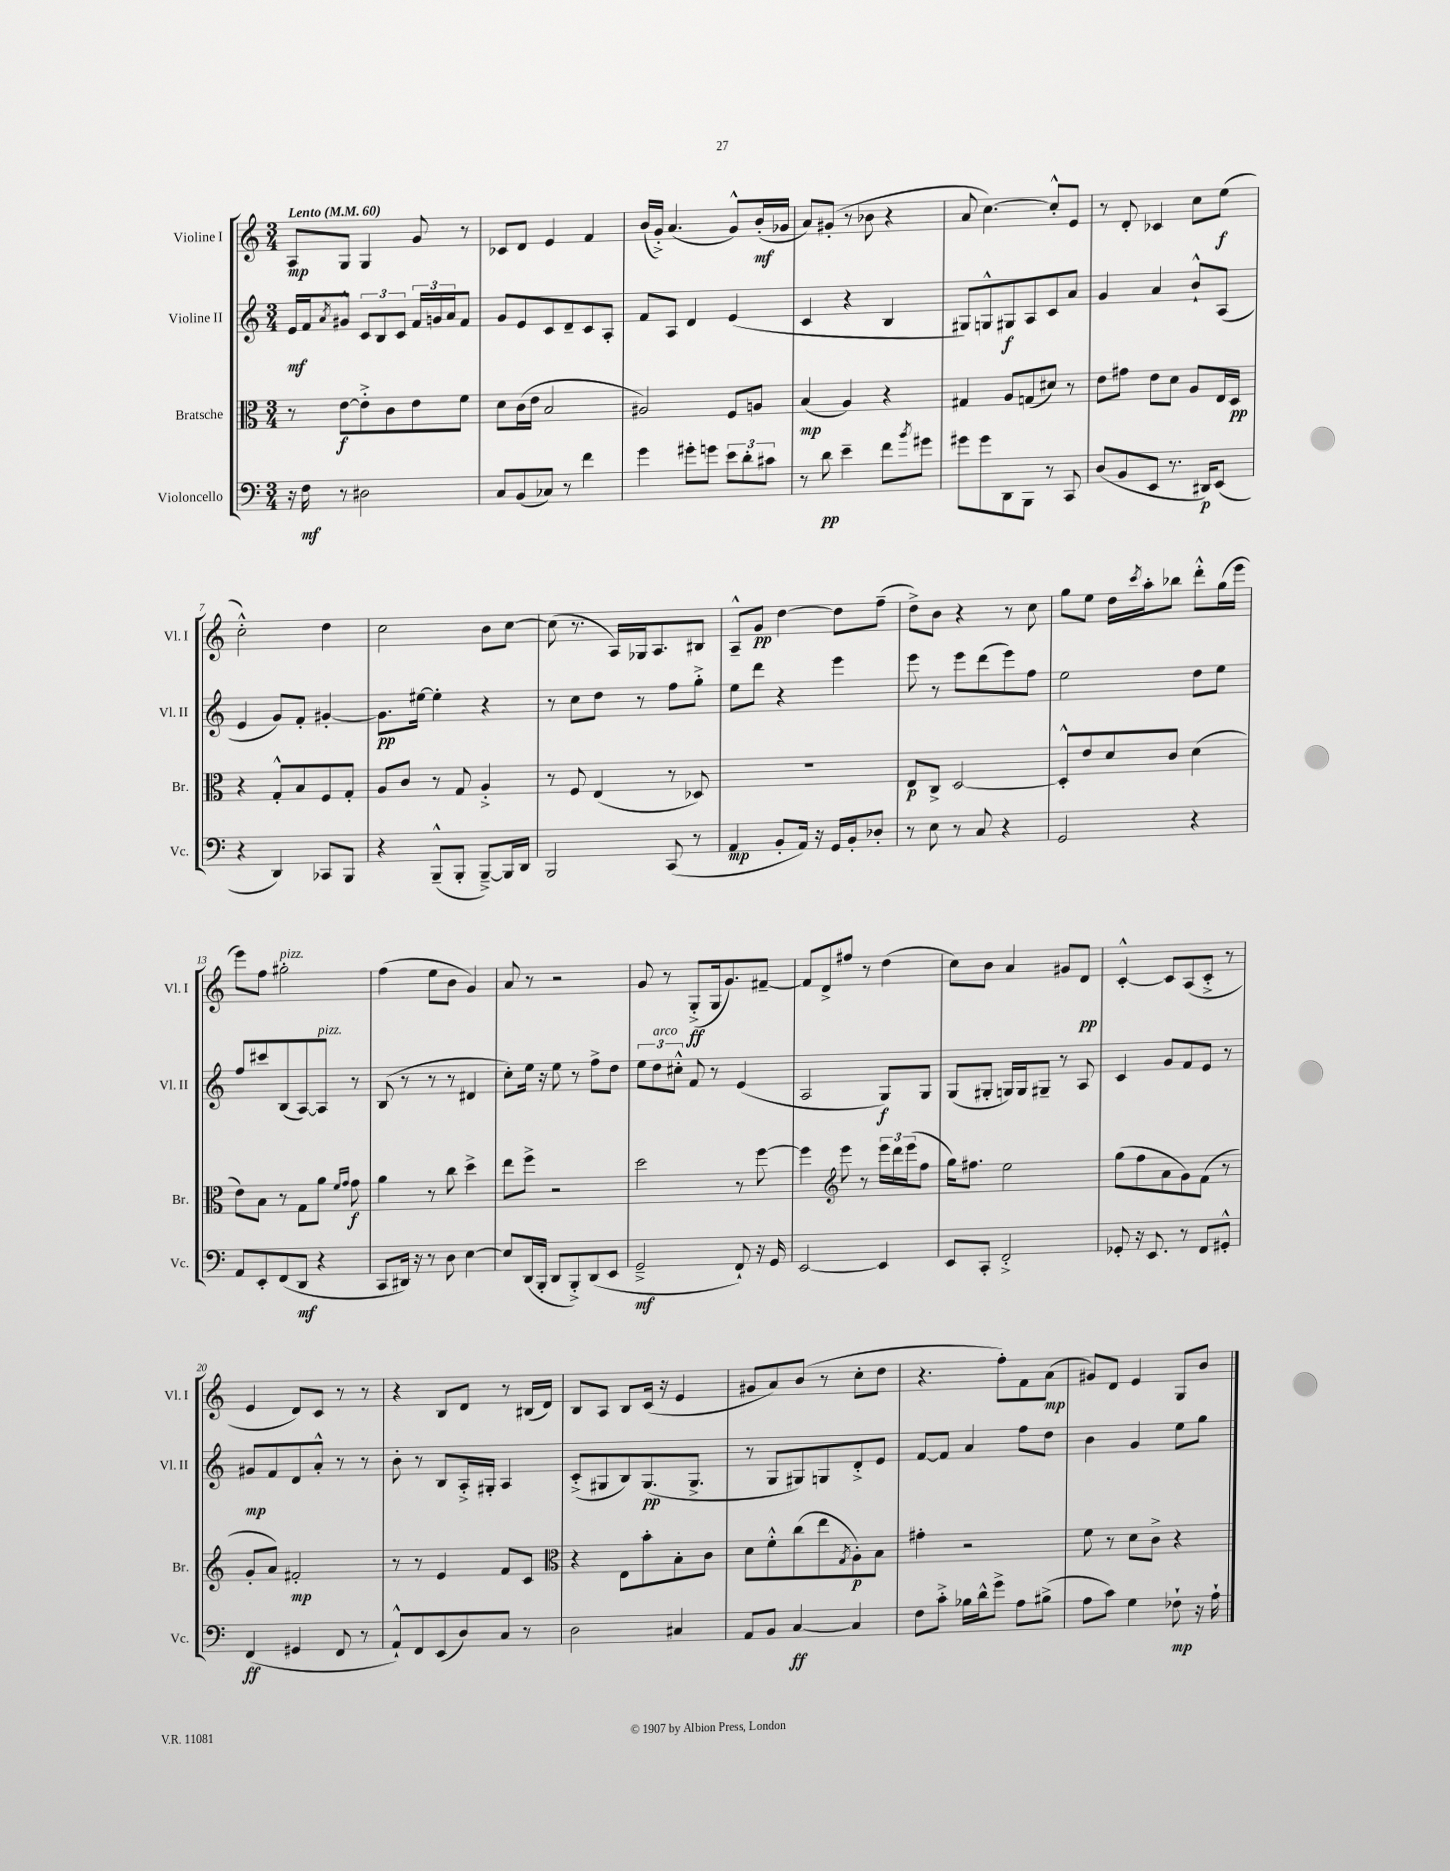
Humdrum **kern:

**kern	**kern	**kern	**kern
*staff4	*staff3	*staff2	*staff1
*clefF4	*clefC3	*clefG2	*clefG2
*k[]	*k[]	*k[]	*k[]
*M3/4	*M3/4	*M3/4	*M3/4
*MM60	*MM60	*MM60	*MM60
16r	8r	16e	8A
16F	.	16f	.
.	.	8qa	.
8r	[8e	8g#^^	8G
2D#	8e'^]	12c	4G
.	.	12B	.
.	8c	.	.
.	.	12c	.
.	8e	24f	8g
.	.	24g	.
.	.	24a	.
.	8f	8f	8r
=	=	=	=
8C	8d	8g	8c-
(8BB	(16c	8e	8d
.	16e	.	.
8C-)	2B	8c	4e
8r	.	8d~	.
4f	.	8c	4f
.	.	8A'	.
=	=	=	=
4g	2A#)	8f	(16b
.	.	.	16g'^)
.	.	8A	(4.a
8g#'	.	4d	.
8g	.	.	.
12e	8F	(4e	8g^^)
12d'	.	.	.
.	8A	.	(16b'
12c#	.	.	.
.	.	.	16g-
=	=	=	=
8r	(4B	4c	8a)
8d	.	.	(8g#'
4e~	4A)	4r	8r
.	.	.	8b-
8f	4r	4B	4r
8qb	.	.	.
8g#	.	.	.
=	=	=	=
8g#	4G#	8G#)	8a
8g#	.	8G^^	[4.cc)
8DD	8A	8G#	.
8BBB	(8G	8A	.
8r	8d#)	8c	8cc'^^]
8CC	8r	8a	8e
=	=	=	=
(8D	8e	4g	8r
8BB	8g#	.	8d'
8EE	8e	4a	4c-
8.r	8d	.	.
.	8A	8b`^^	8cc
16DD#)	.	.	.
(8EE	16E	(8A	(8ee
.	16D	.	.
=	=	=	=
4r	4r	4e	2cc'^^)
4DD)	8G'^^	8g)	.
.	8B	8f'	.
8CC-	8F	[4g#'	4dd
8BBB	8G'	.	.
=	=	=	=
4r	8A	8.g#]	2cc
.	8c	.	.
.	.	[16ee#	.
(8BBB~^^	8r	4ee#']	.
8BBB'	8G	.	.
[8BBB~^)	4A'^	4r	8b
16BBB]	.	.	[8cc
16DD	.	.	.
=	=	=	=
2BBB	8r	8r	(8cc]
.	8F	8cc	8.r
.	(4E	8dd	.
.	.	.	16A)
.	.	8r	16G-
.	.	.	8.A
(8CC	8r	8ff	.
8r	8D-)	8gg'^	8B#
=	=	=	=
4AA	2.r	8ee	8A~^^
.	.	8ddd	8g
8BB'	.	4r	[4dd
16AA)	.	.	.
16r	.	.	.
16GG	.	4eee	8dd]
16BB'	.	.	.
8D-'	.	.	(8ff~
=	=	=	=
8r	8E	8eee	8dd^)
8E	8C^	8r	8b
8r	[2D	8eee	4r
8C	.	(8ddd	.
4r	.	8eee)	8r
.	.	8ff	8cc
=	=	=	=
2GG	8D'^^]	2ee	8gg
.	8e	.	8ee
.	8d	.	16dd
.	.	.	8qccc
.	.	.	16aa'
.	8c	.	8bb-
4r	(4d	8dd	8ddd'^^
.	.	8ee	(16gg
.	.	.	16eee
=	=	=	=
8AA	8e)	8ff	8eee)
8EE'	8B	8ccc#	8ff
(8FF	8r	(8B	2gg#'
8DD	8G	[8A)	.
4r	8a	8A]	.
.	16qqf	.	.
.	16qqg	.	.
.	8g	8r	.
=	=	=	=
8CC	4a	(8B	(4ff
16DD#)	.	8r	.
16r	.	.	.
8r	8r	8r	8ee
8D	8cc	8r	8b
[4E	4dd^	4d#	4g)
=	=	=	=
8E]	8ee	8cc')	8a
(16DD	8ff^	16ee	8r
16BBB'	.	16r	.
8DD	2r	8ee	2r
8BBB'^)	.	8r	.
(8DD	.	8ff^	.
8EE	.	8dd	.
=	=	=	=
2GG~^	2dd	12ee	8g
.	.	12dd	.
.	.	.	8r
.	.	12cc#'^^	.
.	.	8f	(8G'^
.	.	8r	16G
.	.	.	8.g)
8FF`)	8r	(4e	.
16r	[8ff	.	[8f#~
16GG	.	.	.
=	=	=	=
[2EE	4ff]	2A	8f#]
.	.	.	8d^
*	*clefG2	*	*
.	8eee	.	8ff#
.	8r	.	8r
4EE]	24eee	8G)	(4dd
.	24ddd	.	.
.	(24eee	.	.
.	8ff	8G	.
=	=	=	=
8EE	16gg)	(8G	8cc)
.	8.ff#	.	.
8CC'	.	8G#'	8b
2FF'^	2ee	16G)	4a
.	.	16G	.
.	.	8G#~	.
.	.	8r	8g#
.	.	8A	8d
=	=	=	=
8GG-'	(8gg	4c	[4c'^^
16r	8ff	.	.
8.EE	.	.	.
.	8a	8g	8c]
8r	8g)	8f	(8A
8FF	(8f	8e	8c'^
8GG#'^^	8r	8r	8r
=	=	=	=
(4FF	8g'	8g#	4e
.	8a)	8f	.
4GG#	2f#'	8d	8d)
.	.	8a'^^	8c
8FF	.	8r	8r
8r	.	8r	8r
=	=	=	=
8AA`^^)	8r	8b'	4r
8FF	8r	8r	.
(8EE	4e	8B	8B
8D)	.	16A'^	8d
.	.	16G#'	.
8C	8f	4A	8r
8r	8c	.	(16B#
.	.	.	16d)
=	=	=	=
*	*clefC3	*	*
2D	4r	(8c'^	8B
.	.	8G#	8A
.	8E	8B)	8B
.	8b'	(8.G#	(16c
.	.	.	16r
4C#	8B'	.	4e
.	.	8.G#^	.
.	8c	.	.
=	=	=	=
8AA	8d	8r	8g#
8BB	8f'^^	8G	8a)
[4C	(8cc	8G#)	(8b
.	8ee	8G	8r
.	8qG	.	.
4C]	8A')	8d'^	8cc'
.	8B	8e	8dd
=	=	=	=
8F	4g#'	[8f	4.r
8c'^	.	8f]	.
16B-	2r	4a	.
16d^^	.	.	.
8g^	.	.	8ff')
8A	.	8ff	8f
(8B#^	.	8dd	(8a
=	=	=	=
8A	8f	4b	8g#)
8c)	8r	.	8d
4G	8d	4g	4e
.	8c^	.	.
8F-`	4r	8ee	8G
16r	.	8gg	8b
16A`	.	.	.
==	==	==	==
*-	*-	*-	*-
